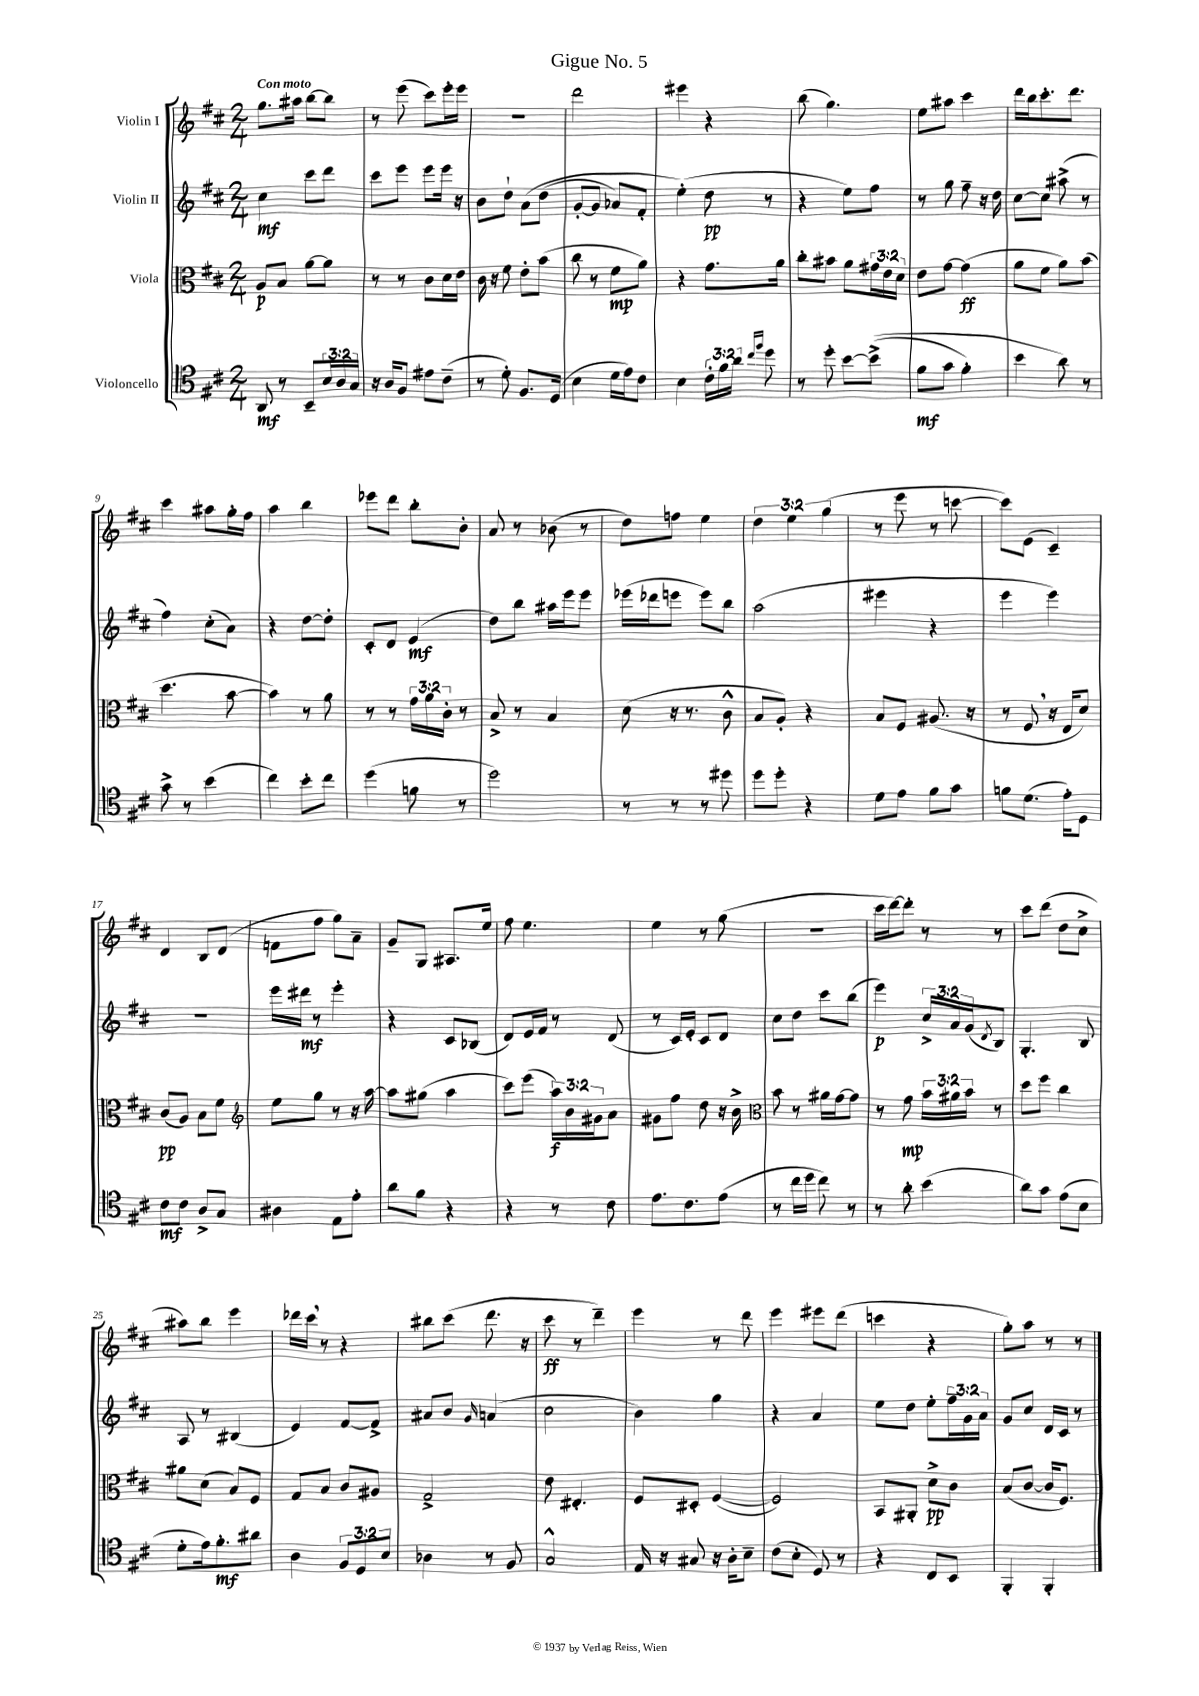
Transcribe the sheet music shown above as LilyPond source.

\header { title = "Gigue No. 5" }
<<
\new StaffGroup <<
\new Staff = "s0" \with { instrumentName = "Violin I" } {
    \clef treble \key d \major \numericTimeSignature \time 2/4 \override Staff.TupletNumber.text = #tuplet-number::calc-fraction-text \tempo "Con moto"
    g''8. ais''16 b''8~ b''8 |
    r8 e'''8( cis'''8) e'''16-. e'''16 |
    R2 |
    d'''2 |
    eis'''4 r4 |
    b''8( g''4.) |
    e''8 ais''8 cis'''4 |
    d'''16 b''16 cis'''8.-. d'''8. |
    cis'''4 ais''8 g''16-. fis''16 |
    a''4 b''4 |
    ees'''8 d'''8 b''8-. b'8-. |
    a'8 r8 bes'8( r8 |
    d''8) f''8 e''4 |
    \tuplet 3/2 { d''4 e''4 g''4( } |
    r8 e'''8 r8 c'''8~ |
    c'''8) e'8( cis'4--) |
    d'4 b8 d'8( |
    f'8 fis''8 g''8) a'8-- |
    g'8-- g8 ais8. e''16 |
    fis''8 e''4. |
    e''4 r8 g''8( |
    r2 |
    cis'''16 d'''16~) d'''8-. r8 r8 |
    cis'''8 d'''8( d''8 cis''8-> |
    ais''8) b''8 e'''4 |
    des'''16 cis'''16 \breathe r8 r4 |
    bis''8 cis'''8( d'''8. r16 |
    cis'''8\ff r8 d'''4--) |
    e'''4 r8 d'''8 |
    e'''4 eis'''8 d'''8( |
    c'''4 r4 |
    g''8-.) a''8 r8 r8 \bar "|." |
}
\new Staff = "s1" \with { instrumentName = "Violin II" } {
    \clef treble \key d \major \numericTimeSignature \time 2/4 \override Staff.TupletNumber.text = #tuplet-number::calc-fraction-text
    cis''4\mf cis'''8 d'''8 |
    cis'''8 e'''8 e'''8 e'''16 r16 |
    b'8 d''8-! a'8\( d''8( |
    g'8~-. g'8 aes'8) fis'8-. |
    e''4-.(\) d''8\pp r8 |
    r4 e''8) fis''8 |
    r8 g''8 fis''8-- r16 d''16 |
    cis''8~ cis''8 ais''8->( r8 |
    fis''4) cis''8-.( a'8) |
    r4 d''8~ d''8-. |
    cis'8-. d'8 e'4\mf( |
    d''8) b''8 ais''16 e'''16 e'''8 |
    ees'''16( des'''16 e'''8 e'''8) b''8 |
    a''2( |
    eis'''4 r4 |
    e'''4 e'''4) |
    r2 |
    e'''16 dis'''16\mf r8 e'''4-. |
    r4 cis'8 bes8( |
    d'8) e'16 fis'16 r8 d'8( |
    r8 cis'16) e'16-. cis'8 d'8 |
    cis''8 d''8 cis'''8 b''8( |
    e'''4\p) \tuplet 3/2 { cis''16-> a'16 g'16( } \acciaccatura { d'8 } b8) |
    g4.-. b8 |
    a8 r8 bis4( |
    e'4) fis'8~ fis'8-> |
    ais'8 b'8 \grace { g'16 } a'4( |
    cis''2 |
    b'4) g''4 |
    r4 a'4 |
    e''8 d''8 e''8-. \tuplet 3/2 { fis''16-- g'16 a'16 } |
    g'8 cis''8 d'16 cis'16 r8 \bar "|." |
}
\new Staff = "s2" \with { instrumentName = "Viola" } {
    \clef alto \key d \major \numericTimeSignature \time 2/4 \override Staff.TupletNumber.text = #tuplet-number::calc-fraction-text
    a8\p b8 a'8~ a'8 |
    r8 r8 cis'8 d'16 e'16 |
    cis'16 r16 fis'8 e'8-. b'8( |
    cis''8 r8 fis'8\mp a'8) |
    r4 g'8. a'16 |
    cis''8-. bis'8 a'8 \tuplet 3/2 { gis'16 e'16 d'16 } |
    e'8 g'8~ g'4\ff( |
    a'8 fis'8 a'8) b'8( |
    d''4. b'8~ |
    b'4) r8 a'8 |
    r8 r8 \tuplet 3/2 { g'16 a'16 cis'16-. } r8 |
    b8-> r8 b4 |
    d'8( r16 r8. cis'8-^ |
    b8 a8-.) r4 |
    b8 fis8 ais8.( r16 |
    r8 fis8 \breathe r16 e16 d'8) |
    cis'8\pp( a8) b8 fis'8 |
    \clef treble e''8 g''8 r8 r16 a''16~ |
    a''8 gis''8( a''4 |
    cis'''8) e'''8( \tuplet 3/2 { a''16\f) b'16 gis'16 } a'8 |
    gis'8 fis''8 d''8 r16 b'16-> |
    \clef alto b'8 r8 ais'16 g'16~ g'8 |
    r8 g'8\mp \tuplet 3/2 { b'16 ais'16 b'16 } r8 |
    d''8 fis''8 cis''4 |
    ais'8 d'8( b8) fis8 |
    g8 b8 cis'8 ais8 |
    g2-> |
    e'8 eis4.-. |
    fis8 dis8-. fis4~( |
    fis2) |
    b,8 ais,8-. d'8->\pp cis'8 |
    b8( cis'8~ cis'16 fis8.) \bar "|." |
}
\new Staff = "s3" \with { instrumentName = "Violoncello" } {
    \clef tenor \key d \major \numericTimeSignature \time 2/4 \override Staff.TupletNumber.text = #tuplet-number::calc-fraction-text
    a,8\mf r8 b,8-- \tuplet 3/2 { b16 a16 g16 } |
    r16 a16 fis8 eis'8 cis'8--( |
    r8 d'8-.) fis8. d16( |
    b4 d'16 e'16) cis'8 |
    b4 \tuplet 3/2 { cis'16-. fis'16 a'16 } \grace { cis''16 fis''16 } d''8 |
    r8 d''8-. b'8~ b'8->(\( |
    fis'8\mf g'8 fis'4-.) |
    b'4 a'8\) r8 |
    g'8-> r8 b'4( |
    cis''4) b'8-. cis''8 |
    d''4( f'8 r8 |
    d''2) |
    r8 r8 r8 dis''8 |
    d''8 d''8-. r4 |
    d'8 e'8 fis'8 g'8 |
    f'8 d'8.( e'16-.) d8 |
    cis'8\mf cis'8 a8-> g8 |
    ais4 e8 e'8-. |
    a'8 fis'8 r4 |
    r4 r8 cis'8 |
    e'8. cis'8. e'8( |
    r8 cis''16 d''16 cis''8) r8 |
    r8 a'8-. b'4( |
    a'8) g'8 e'8( b8 |
    d'8-. e'16) fis'8.-.\mf ais'8 |
    a4 \tuplet 3/2 { fis8 d8 b8 } |
    aes4 r8 fis8 |
    g2-^ |
    e16 r16 gis8 r16 a16-. b8-- |
    cis'8( b8-. d8) r8 |
    r4 cis8 b,8 |
    fis,4-. fis,4-. \bar "|." |
}
>>
>>
